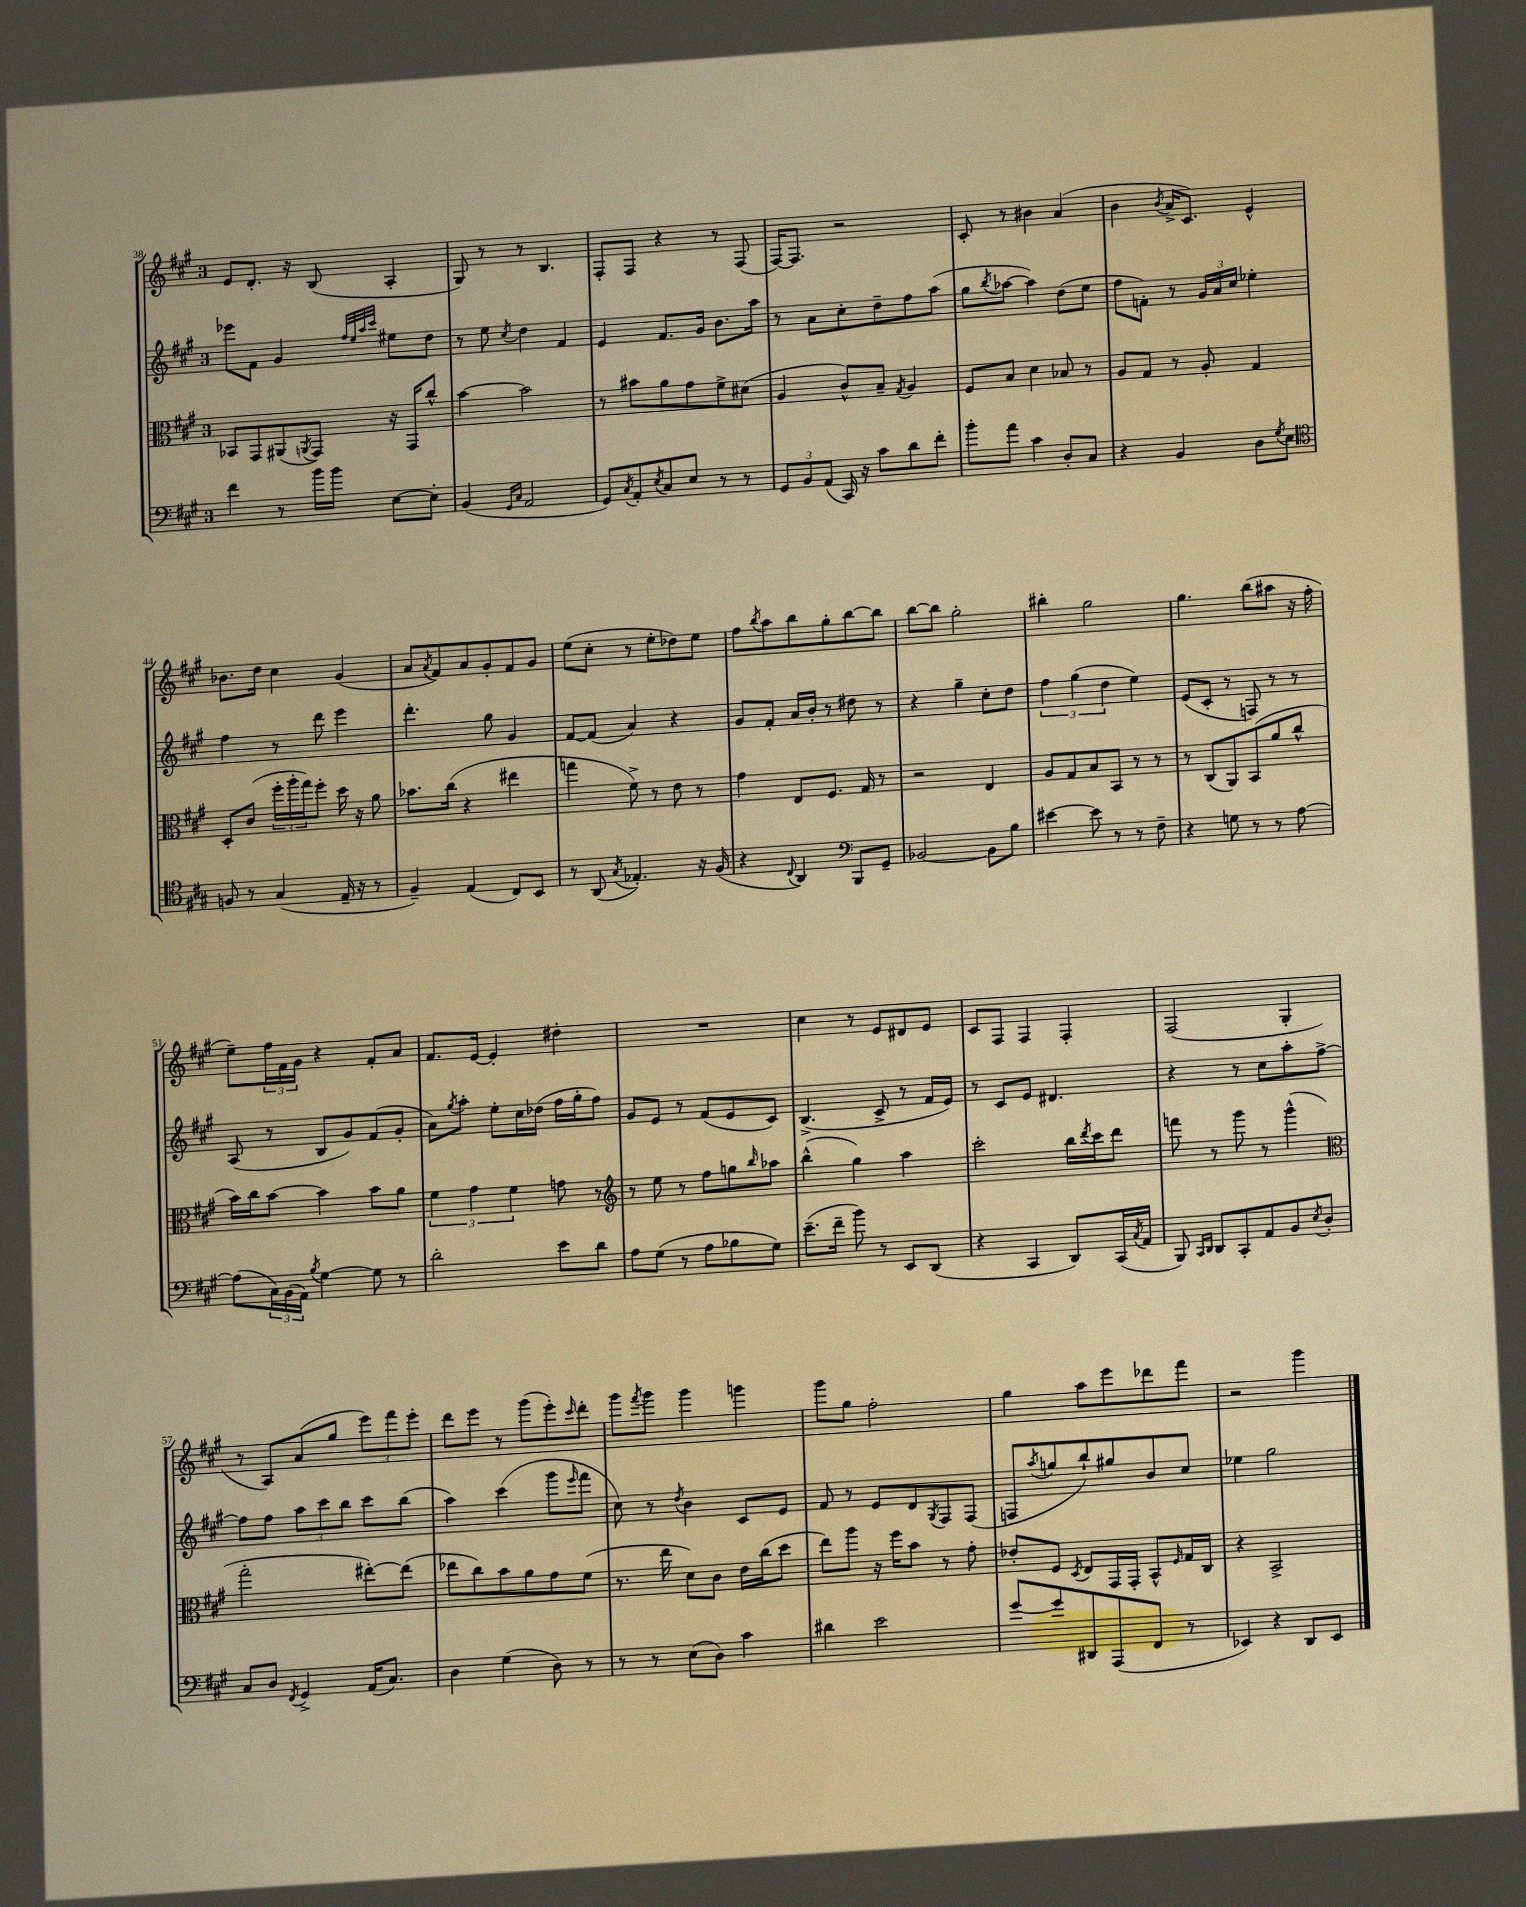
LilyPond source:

<<
\new StaffGroup <<
\new Staff = "s0" {
    \clef treble \key a \major \once \override Staff.TimeSignature.style = #'single-digit \time 3/4
    e'8 d'8.-. r16 b8( a4-. |
    gis8) r8 r8 b4. |
    fis8-. fis8 r4 r8 fis8( |
    fis16~) fis8. r2 |
    cis'8-. r8 bis'4 a'4( |
    b'4 \acciaccatura { b'8 } a'16-> cis'8.) e'4-^ |
    bes'8. d''16 cis''4 gis'4( |
    a'8 \acciaccatura { a'8 } fis'8) a'8 gis'8-. fis'8 gis'8 |
    e''8( cis''8-. r8 e''8-. des''8) e''8 |
    fis''8 \acciaccatura { b''8 } a''8 b''8 gis''8-. b''8~ b''8 |
    b''8~ b''8 gis''2-. |
    bis''4-. gis''2 |
    gis''4. b''8( ais''8 r16 fis''16-. |
    e''8--) \tuplet 3/2 { fis''16 fis'16 gis'16 } r4 fis'8-. a'8 |
    fis'8. e'16~ e'4-. dis''4-. |
    R2. |
    cis''4 r8 e'8 dis'8 e'8 |
    cis'8 fis8 fis4 fis4-. |
    fis2( gis4-. |
    r8 a8) a'8( gis''8 \tuplet 3/2 { e'''8) fis'''8 e'''8-. } |
    d'''8 e'''8 r8 gis'''8( e'''8-.) \grace { cis'''16 } d'''8-. |
    gis'''8 \acciaccatura { fis'''8 } gis'''8 gis'''4 g'''4 |
    gis'''8 gis''8 fis''2-. |
    gis''4 a''8 e'''8 des'''8 fis'''8 |
    r2 gis'''4 \bar "|." |
}
\new Staff = "s1" {
    \clef treble \key a \major \once \override Staff.TimeSignature.style = #'single-digit \time 3/4
    ees'''8 fis'8 gis'4 \grace { fis''32 e''32 a''32 cis'''32 } eis''8 d''8 |
    r8 e''8 \acciaccatura { cis''8 } d''4 fis'4 |
    e'4 fis'8. gis'16 b'8. a''16 |
    r8 a'8 cis''8-. d''8-- fis''8 a''8( |
    gis''8 \acciaccatura { b''8 } aes''8~ aes''4) d''8( e''8 |
    fis''8 f'8-.) r8 \tuplet 3/2 { gis'16 a'16 cis''16 } ees''4-. |
    fis''4 r8 d'''8 e'''4 |
    d'''4.-. gis''8 gis'4 |
    fis'8~ fis'8( a'4) r4 |
    gis'8 fis'8-. a'16 b'16-. r8 dis''8 r8 |
    r4 gis''4-- cis''8-. d''8 |
    \tuplet 3/2 { fis''4 gis''4( d''4 } e''4) |
    e'8( cis'8-. r8 f8) r8 r8 |
    a8( r8 b8 gis'8) fis'8( gis'8-. |
    a'8) \acciaccatura { gis''8 } a''8-. e''8-. cis''16 des''16( fis''16 gis''16-. fis''8) |
    gis'8 e'8 r8 fis'8( e'8 cis'8) |
    b4.->( cis'8-> r8 fis'16 e'16) |
    r8 cis'8 e'8 dis'4. |
    r4 r8 cis''8 a''8-. fis''8~-> |
    fis''8 fis''8 \tuplet 3/2 { a''8 cis'''8 b''8 } cis'''8 b''8( |
    a''4) cis'''4( gis'''8 \grace { e'''16 } fis'''8 |
    cis''8) r8 \acciaccatura { d''8 } b'4 cis'8 e'8 |
    fis'8 r8 e'8 d'8 \acciaccatura { gis8 } fis8 fis8( |
    f8 \acciaccatura { a''8 } g''8 b''8-!) gis''8 b'8 cis''8 |
    ees''4 gis''2 \bar "|." |
}
\new Staff = "s2" {
    \clef alto \key a \major \once \override Staff.TimeSignature.style = #'single-digit \time 3/4
    bes,8 gis,8 ais,8( \acciaccatura { a,8 } gis,8) r16 gis,16 cis''8-^ |
    b'4~ b'2 |
    r8 bis'8 a'8 gis'8 fis'8-> dis'8( |
    a4 cis'8-^) b8-- \acciaccatura { gis8 } a4 |
    fis8 b8 d'4 bes8 r8 |
    a8 gis8 r8 a8-. gis4 |
    d8-. cis'8( \tuplet 3/2 { fis''16-. a''16-. gis''16) } fis''8-. d''16 r16 a'8 |
    bes'8. cis''16( r4 eis''4 |
    g''4 fis'8->) r8 e'8 r8 |
    gis'4 e8 fis8. gis16 r8 |
    r2 e4 |
    a8 gis8 b8 b,8 r8 r8 |
    r8 cis8( a,8) b,8( a'8 cis''8-^ |
    b'16) cis''16 b'8~ b'4 b'8 a'8 |
    \tuplet 3/2 { fis'4 gis'4 fis'4 } g'8 r8 |
    \clef treble r8 e''8 r8 fis''8 g''8 \grace { b''16 } aes''8 |
    b''4-^( gis''4) a''4 |
    cis'''2-. b''16 \acciaccatura { d'''8 } cis'''16 d'''8 |
    f'''8 r8 gis'''8 r8 gis'''4-^( |
    \clef alto gis''2-. eis''8~-.) eis''8( |
    ees''8 cis''8) b'8 a'8 gis'8 fis'8( |
    r8. e''16 d'8) cis'8 e'16 cis''16( d''8 |
    e''8) a''8 r16 fis''16 b'8 r8 gis'8-. |
    ees'8-. fis8 \acciaccatura { d8 } e8 gis,16 gis,16-. b,8-^ \grace { fis16 } gis16 cis16 |
    r4 b,2-> \bar "|." |
}
\new Staff = "s3" {
    \clef bass \key a \major \once \override Staff.TimeSignature.style = #'single-digit \time 3/4
    fis'4 r8 b'16 b'16 e8~ e8-. |
    b,4( \grace { gis,16 cis16 } a,2 |
    gis,8) \acciaccatura { cis8 } a,8-. \acciaccatura { e8 } cis8 e8 r8 r8 |
    \tuplet 3/2 { gis,8 b,8 a,8( } cis,16) r16 cis'8 d'8 fis'8-. |
    b'8-. a'8 cis'4 d8-. cis8 |
    r4 b,4 d8 \acciaccatura { gis8 } e8 |
    \clef tenor f8 r8 gis4( e16-- r16 r8 |
    fis4--) e4( cis8) b,8 |
    r8 a,8( \acciaccatura { gis8 } ees4.-.) r16 fis16( |
    r4 \appoggiatura { cis8 } a,4) \clef bass b,,8 gis,8-- |
    bes,2~ bes,8 b8 |
    eis'4~ eis'8 r8 r8 fis8-- |
    r4 g8 r8 r8 a8~ |
    a8( \tuplet 3/2 { cis16) b,16( a,16) } \acciaccatura { b8 } gis4~ gis8 r8 |
    d'2-. e'8 d'8 |
    a8 gis8( r8 a8 bes8 gis8) |
    e'8.--( fis'16-- b'8) r8 e,8 d,8( |
    r4 cis,4 d,8) cis,16( \acciaccatura { cis8 } a,16 |
    b,,8) \grace { cis,16 d,16 } d,8 cis,8-. a,8 b,8 \acciaccatura { e8 } d8-. |
    cis8 d8 \acciaccatura { fis,8 } gis,4-> a,16( cis8.) |
    d4 gis4( d8) r8 |
    r8 r8 e8( d8) cis'4 |
    dis'4 e'2 |
    gis'8~ gis'8 dis,8 a,,8( fis,8 r8 |
    ees,4) r4 d,8 ees,8 \bar "|." |
}
>>
>>
\layout { \context { \Score currentBarNumber = #38 } }
